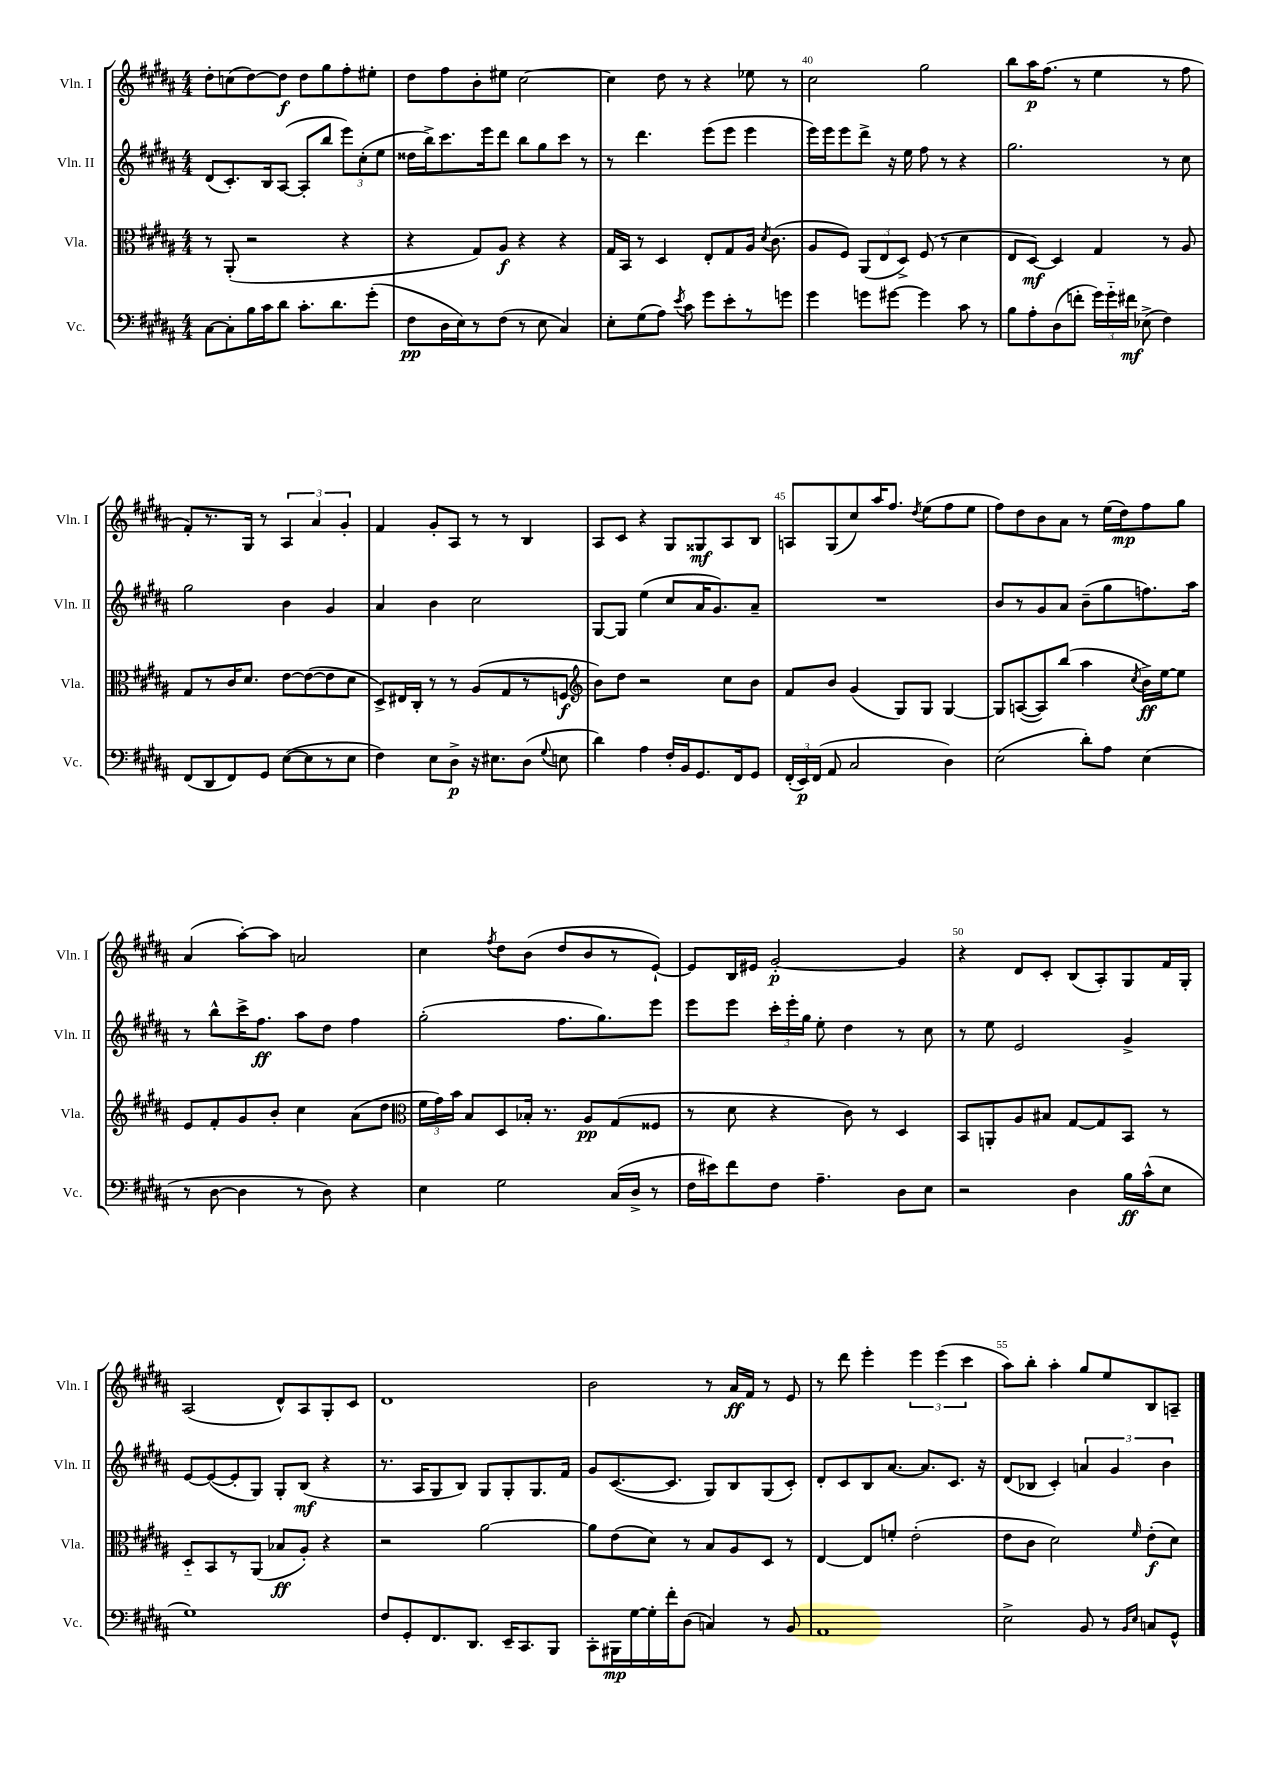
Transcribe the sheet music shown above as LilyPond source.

<<
\new StaffGroup <<
\new Staff = "s0" \with { instrumentName = "Vln. I" shortInstrumentName = "Vln. I" } {
    \clef treble \key b \major \numericTimeSignature \time 4/4
    \autoBeamOff dis''8[-. c''8( dis''8~) dis''8]\f dis''8[ gis''8 fis''8-. eis''8]-. |
    dis''8[ fis''8 b'8-. eis''8] cis''2~ |
    cis''4 dis''8 r8 r4 ees''8 r8 |
    cis''2 gis''2 |
    b''8[ ais''16\p fis''8.]( r8 e''4 r8 fis''8 |
    fis'8[-.) r8. gis16] r8 \tuplet 3/2 { ais4 ais'4 gis'4-. } |
    fis'4 gis'8[-. ais8] r8 r8 b4 |
    ais8[ cis'8] r4 gis8[ gisis8\mf ais8 b8] |
    a8[ gis8( cis''8) ais''16 fis''8.] \acciaccatura { dis''8 } e''8[( fis''8 e''8] |
    fis''8[) dis''8 b'8 ais'8] r8 e''16[( dis''16\mp) fis''8 gis''8] |
    ais'4( ais''8[~-.) ais''8] a'2 |
    cis''4 \acciaccatura { fis''8 } dis''8[ b'8]( dis''8[ b'8 r8 e'8]~-!) |
    e'8[ b16 eis'16] gis'2~-.\p gis'4 |
    r4 dis'8[ cis'8]-. b8[( ais8-.) gis8 fis'16 gis16]-. |
    ais2( dis'8[-^) ais8 gis8-. cis'8] |
    dis'1 |
    b'2 r8 ais'16[\ff fis'16] r8 e'8 |
    r8 dis'''8 e'''4-. \tuplet 3/2 { e'''4 e'''4( cis'''4 } |
    ais''8[) b''8]-. ais''4-. gis''8[ e''8 b8 a8]-- \bar "|." |
}
\new Staff = "s1" \with { instrumentName = "Vln. II" shortInstrumentName = "Vln. II" } {
    \clef treble \key b \major \numericTimeSignature \time 4/4
    \autoBeamOff dis'8[( cis'8.-.) b16 ais8]~( ais8[-. b''8] \tuplet 3/2 { e'''8[) cis''8-.( e''8] } |
    disis''16[ b''16->) cis'''8. e'''16 dis'''8] b''8[ gis''8 cis'''8] r8 |
    r8 dis'''4. e'''8[( e'''8] e'''4 |
    e'''16[) e'''16 e'''8 dis'''8]-> r16 e''16 fis''8 r8 r4 |
    gis''2. r8 cis''8 |
    gis''2 b'4 gis'4 |
    ais'4 b'4 cis''2 |
    gis8[~ gis8] e''4( cis''8[ ais'16 gis'8.) ais'8]-- |
    R1 |
    b'8[ r8 gis'8 ais'8] b'8[--( gis''8 f''8.) ais''16] |
    r8 b''8[-^ cis'''16-> fis''8.]\ff ais''8[ dis''8] fis''4 |
    gis''2-.( fis''8.[ gis''8.) e'''8] |
    e'''8[ e'''8] \tuplet 3/2 { cis'''16[-. e'''16-. gis''16] } e''8-. dis''4 r8 cis''8 |
    r8 e''8 e'2 gis'4-> |
    e'8[~ e'8~( e'8-. gis8]) gis8[-. b8]\mf( r4 |
    r8. ais16[ gis8 b8]) gis8[ gis8-. gis8. fis'16] |
    gis'8[ cis'8.~( cis'8.] gis8[) b8 gis8( cis'8]-.) |
    dis'8[-. cis'8 b8 ais'8.]~ ais'8.[ cis'8.] r16 |
    dis'8[( bes8] cis'4-.) \tuplet 3/2 { a'4 gis'4 b'4 } \bar "|." |
}
\new Staff = "s2" \with { instrumentName = "Vla." shortInstrumentName = "Vla." } {
    \clef alto \key b \major \numericTimeSignature \time 4/4
    \autoBeamOff r8 ais,8-.( r2 r4 |
    r4 gis8[) ais8]\f r4 r4 |
    gis16[ b,16] r8 dis4 e8[-. gis8 ais16] \acciaccatura { dis'8 } cis'8.( |
    ais8[ fis8]) \tuplet 3/2 { ais,8[( e8 dis8]->) } fis8( r8 dis'4 |
    e8[ dis8]~\mf) dis4 gis4 r8 ais8 |
    gis8[ r8 cis'16 dis'8.] e'8[~ e'8~( e'8 dis'8] |
    dis8[->) eis16 cis16]-. r8 r8 ais8[( gis8 r8 f8]\f |
    \clef treble b'8[) dis''8] r2 cis''8[ b'8] |
    fis'8[ b'8] gis'4( gis8[) gis8] gis4~ |
    gis8[ a8~( a8) b''8]( ais''4 \acciaccatura { cis''8 } b'16[->\ff) e''16~ e''8] |
    e'8[ fis'8-. gis'8 b'8]-. cis''4 ais'8[( dis''8] |
    \clef alto \tuplet 3/2 { fis'16[ gis'16) b'16] } b8[ dis8 bes16]-. r8. ais8[\pp gis8( fisis8] |
    r8 dis'8 r4 cis'8) r8 dis4 |
    b,8[ a,8-. ais8 bis8] gis8[~ gis8 b,8] r8 |
    dis8[-_ b,8 r8 ais,8]( bes8[\ff ais8]-.) r4 |
    r2 ais'2~ |
    ais'8[ e'8( dis'8]) r8 b8[ ais8 dis8] r8 |
    e4~ e8[ f'8]-. e'2-.( |
    e'8[ cis'8] dis'2) \grace { fis'16 } e'8[-.\f( dis'8]) \bar "|." |
}
\new Staff = "s3" \with { instrumentName = "Vc." shortInstrumentName = "Vc." } {
    \clef bass \key b \major \numericTimeSignature \time 4/4
    \autoBeamOff cis8[~ cis8-. b16 cis'16 dis'8] cis'8.[-. dis'8. gis'8]-.( |
    fis8[\pp dis16 e16) r8 fis8]( r8 e8 cis4) |
    e8[-. gis8( ais8]) \acciaccatura { e'8 } cis'8 gis'8[ e'8-. r8 g'8] |
    gis'4 g'8[ gis'8]~ gis'4 cis'8 r8 |
    b8[ ais8-. dis8( f'8]-. \tuplet 3/2 { gis'16[) gis'16-_ fis'16]\mf } ees8->( fis4) |
    fis,8[( dis,8 fis,8) gis,8] e8[~( e8 r8 e8] |
    fis4) e8[ dis8]->\p r16 eis8.[ dis8]( \appoggiatura { gis8 } e8 |
    dis'4) ais4 fis16[-. b,16 gis,8. fis,16 gis,8] |
    \tuplet 3/2 { fis,16[-.( e,16\p) fis,16]( } ais,8 cis2 dis4) |
    e2( dis'8[-.) ais8] e4( |
    r8 dis8~ dis4 r8 dis8) r4 |
    e4 gis2 cis16[( dis16]-> r8 |
    fis16[ eis'16) fis'8 fis8] ais4.-- dis8[ e8] |
    r2 dis4 b16[\ff cis'16-^( e8] |
    gis1) |
    fis8[ gis,8-. fis,8. dis,8.] e,16[-- cis,8. b,,8] |
    cis,8[-. bis,,16\mp gis16~ gis16-. fis'16-. dis8]( c4) r8 b,8 |
    ais,1 |
    e2-> b,8 r8 \grace { b,16[ e16] } c8[ gis,8]-^ \bar "|." |
}
>>
>>
\layout { \context { \Score currentBarNumber = #37 \override BarNumber.break-visibility = ##(#f #t #t) barNumberVisibility = #(every-nth-bar-number-visible 5) } }
